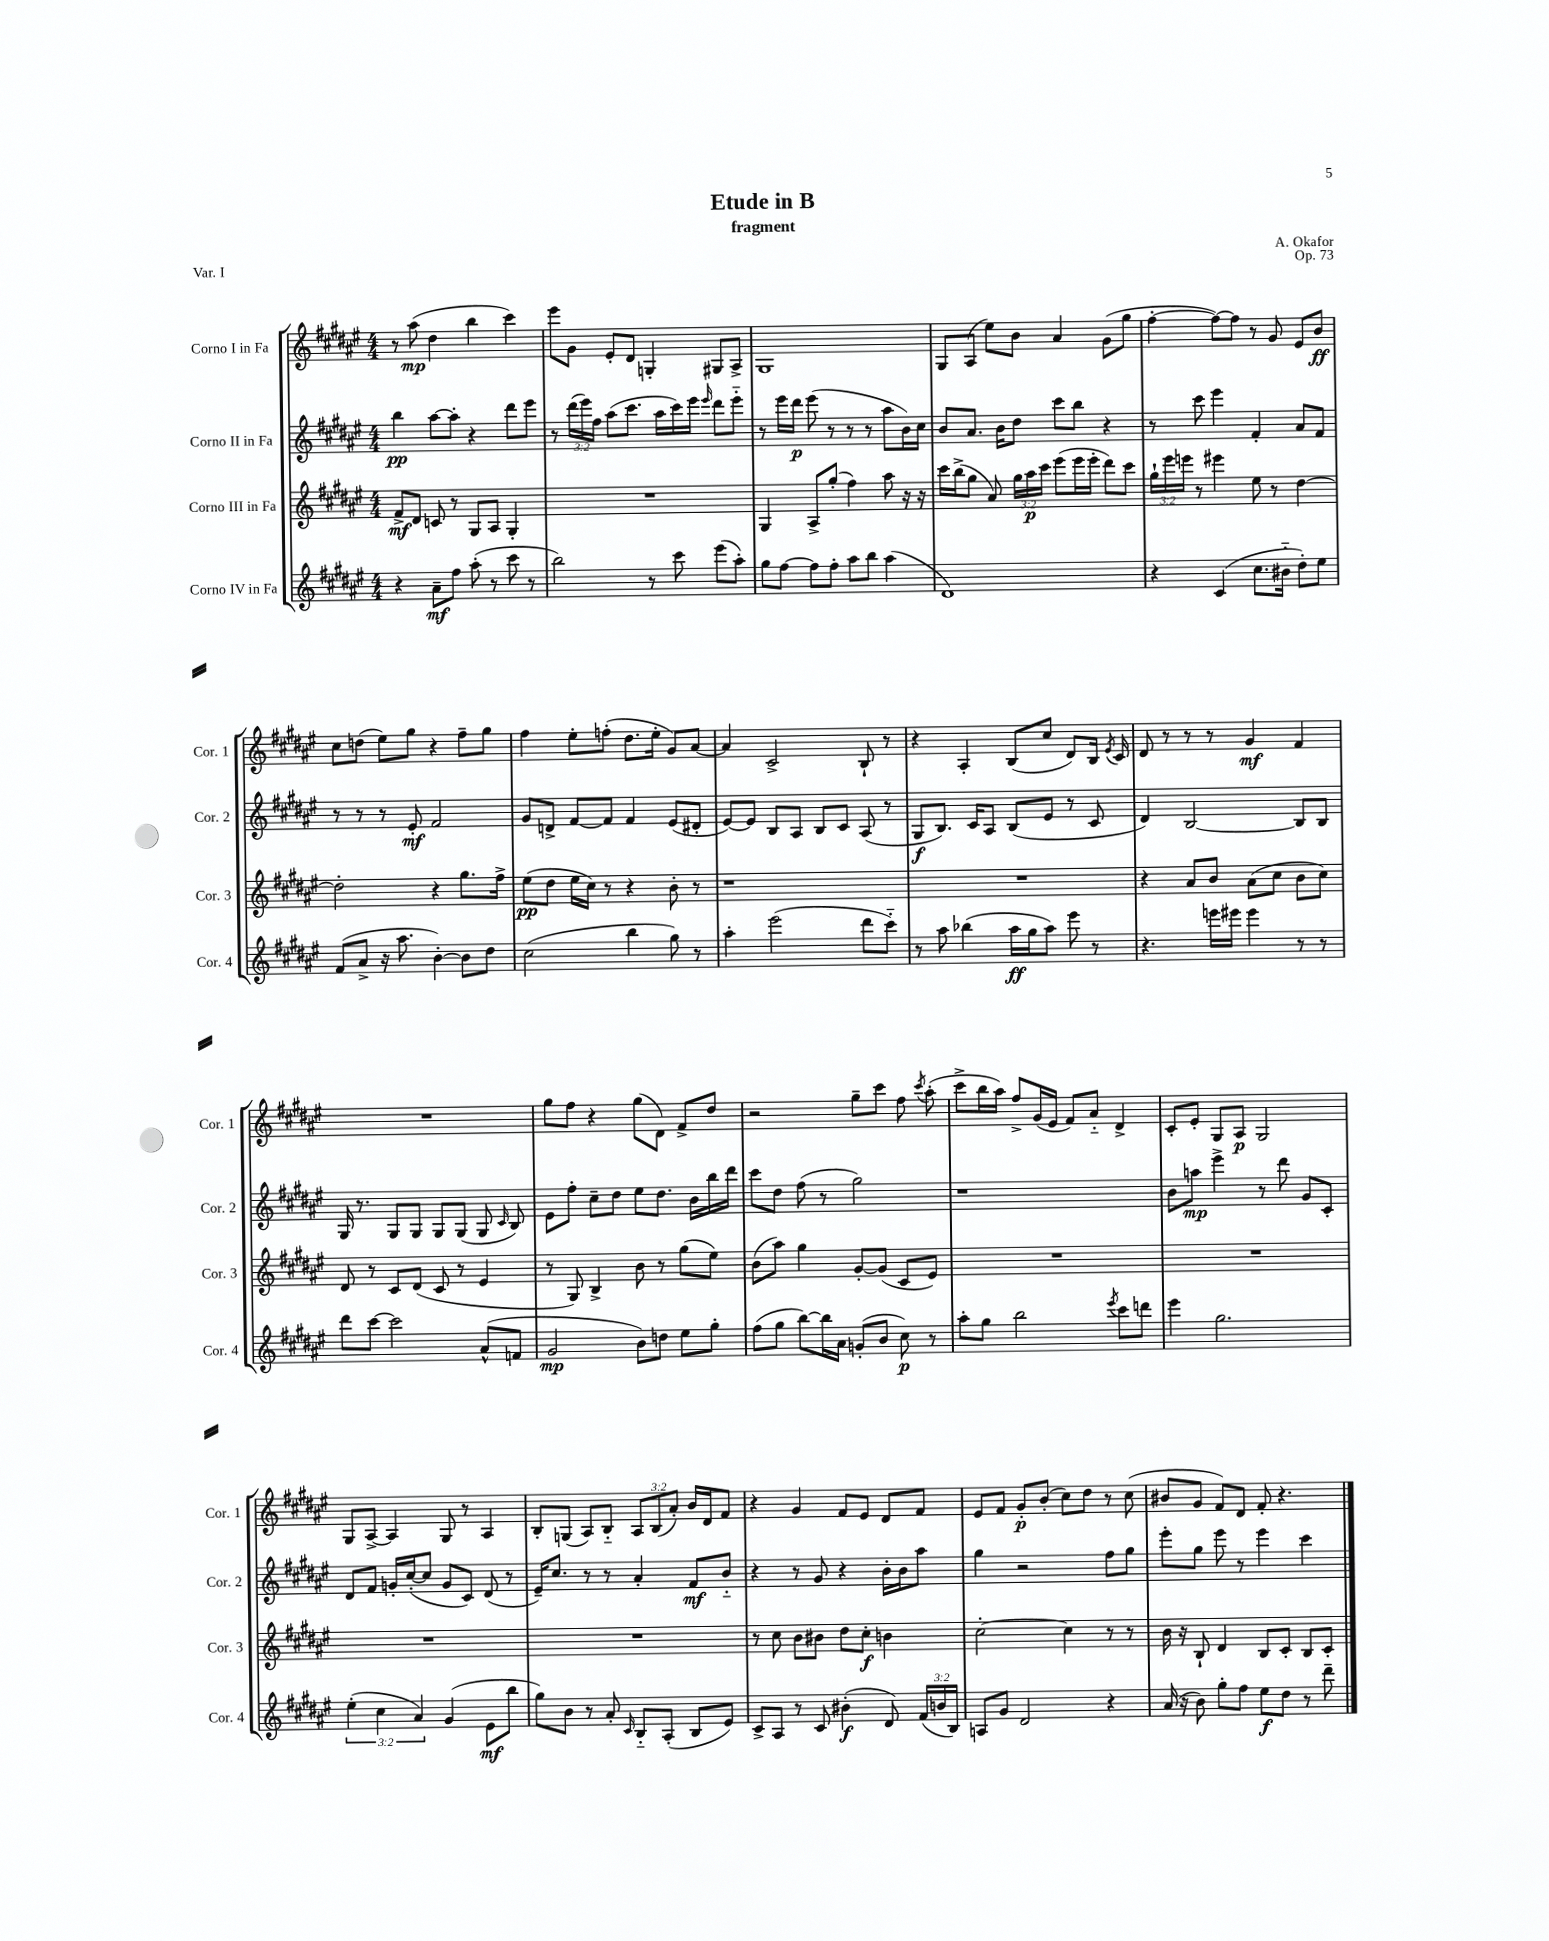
\header { title = "Etude in B" composer = "A. Okafor" subtitle = "fragment" opus = "Op. 73" piece = "Var. I" }
<<
\new StaffGroup <<
\new Staff = "s0" \with { instrumentName = "Corno I in Fa" shortInstrumentName = "Cor. 1" } {
    \clef treble \key fis \major \numericTimeSignature \time 4/4 \override Staff.TupletNumber.text = #tuplet-number::calc-fraction-text
    \autoBeamOff r8 ais''8\mp( dis''4 b''4 cis'''4) |
    eis'''8[ gis'8] eis'8[-. dis'8] g4-. gis8[ ais8]-> |
    gis1 |
    gis8[ ais8]( eis''8[) b'8] ais'4 gis'8[( gis''8] |
    fis''4~-. fis''8[~) fis''8] r8 gis'8 eis'8[ b'8]\ff |
    cis''8[ d''8]( eis''8[) gis''8] r4 fis''8[-- gis''8] |
    fis''4 eis''8[-. f''8]-.( dis''8.[ eis''16]-. gis'8[) ais'8]~ |
    ais'4 cis'2-> b8-! r8 |
    r4 ais4-. b8[( cis''8] dis'8[) b16] \acciaccatura { eis'8 } cis'16 |
    dis'8 r8 r8 r8 gis'4\mf fis'4 |
    R1 |
    gis''8[ fis''8] r4 gis''8[( dis'8]) fis'8[-> dis''8] |
    r2 gis''8[-- cis'''8] fis''8 \acciaccatura { cis'''8 } ais''8-.( |
    cis'''8[-> b''16 ais''16]) fis''8[-> gis'16( eis'16] fis'8[) ais'8]-_ dis'4-> |
    cis'8[-. eis'8]-. gis8[ ais8]\p gis2 |
    gis8[ ais8]~-> ais4 gis8 r8 ais4 |
    b8[-. g8]( ais8[) b8]-_ \tuplet 3/2 { ais8[ b8( ais'8]-.) } b'16[ dis'16 fis'8] |
    r4 gis'4 fis'8[ eis'8] dis'8[ fis'8] |
    eis'8[ fis'8] gis'8[-.\p b'8]-.( cis''8[) dis''8] r8 cis''8( |
    bis'8[ gis'8] fis'8[) dis'8] fis'8-. r4. \bar "|." |
}
\new Staff = "s1" \with { instrumentName = "Corno II in Fa" shortInstrumentName = "Cor. 2" } {
    \clef treble \key fis \major \numericTimeSignature \time 4/4 \override Staff.TupletNumber.text = #tuplet-number::calc-fraction-text
    \autoBeamOff b''4\pp ais''8[~ ais''8]-. r4 dis'''8[ eis'''8] |
    r8 \tuplet 3/2 { dis'''16[( eis'''16) fis''16] } ais''8[( cis'''8.] ais''16[ cis'''16) eis'''16] \grace { eis'''16 } dis'''8[ eis'''8]-_ |
    r8 eis'''16[ dis'''16]\p eis'''8( r8 r8 r8 ais''8[ b'16) cis''16] |
    b'8[ ais'8.] b'16[ dis''8] cis'''8[ b''8] r4 |
    r8 cis'''8 eis'''4 fis'4-. ais'8[ fis'8] |
    r8 r8 r8 eis'8-.\mf fis'2 |
    gis'8[ d'8]-> fis'8[~ fis'8] fis'4 eis'8[( dis'8]-. |
    eis'8[~) eis'8] b8[ ais8] b8[ cis'8] ais8( r8 |
    gis8[\f b8.]) cis'16[ ais8] b8[( eis'8] r8 cis'8 |
    dis'4) b2~ b8[ b8] |
    gis16 r8. gis8[ gis8] gis8[ gis8]( gis8 \grace { cis'16 } b8) |
    eis'8[ fis''8]-. cis''8[-- dis''8] eis''8[ dis''8.] b'16[ b''16 dis'''16] |
    cis'''8[ dis''8] fis''8( r8 gis''2) |
    r1 |
    b'8[ a''8]\mp eis'''4-> r8 dis'''8 gis'8[ cis'8]-. |
    dis'8[ fis'8] g'16[-. cis''16~-.( cis''8] g'8[ cis'8]) dis'8( r8 |
    eis'16[--) cis''8.] r8 r8 ais'4-. fis'8[\mf b'8]-_ |
    r4 r8 gis'8 r4 b'16[-. b'16 ais''8] |
    gis''4 r2 fis''8[ gis''8] |
    eis'''8[-. gis''8] eis'''8 r8 eis'''4 cis'''4 \bar "|." |
}
\new Staff = "s2" \with { instrumentName = "Corno III in Fa" shortInstrumentName = "Cor. 3" } {
    \clef treble \key fis \major \numericTimeSignature \time 4/4 \override Staff.TupletNumber.text = #tuplet-number::calc-fraction-text
    \autoBeamOff fis'8[->\mf dis'8] c'8 r8 gis8[ ais8] gis4-. |
    R1 |
    gis4 ais8[-> gis''8]-.( fis''4) ais''8 r16 r16 |
    cis'''16[ b''16->( gis''8] ais'8) \tuplet 3/2 { gis''16[ ais''16\p cis'''16] } eis'''8[( eis'''16 eis'''16]-. dis'''8[) cis'''8] |
    \tuplet 3/2 { gis''16[-! eis'''16 e'''16] } r8 eis'''4 eis''8 r8 dis''4~ |
    dis''2-. r4 gis''8.[ fis''16]-> |
    eis''8[\pp( dis''8] eis''16[ cis''16]) r8 r4 b'8-. r8 |
    r1 |
    R1 |
    r4 ais'8[ b'8] ais'8[( cis''8] b'8[ cis''8]) |
    dis'8 r8 cis'8[ dis'8]( cis'8 r8 eis'4 |
    r8 gis8) b4-> b'8 r8 gis''8[( eis''8]) |
    b'8[( ais''8]) gis''4 gis'8[~-. gis'8]( cis'8[ eis'8]) |
    R1 |
    R1 |
    R1 |
    R1 |
    r8 cis''8 b'8[ bis'8] dis''8[ cis''8]-.\f b'4 |
    cis''2~-. cis''4 r8 r8 |
    b'16 r16 b8-! dis'4 b8[ cis'8]-. b8[ cis'8]-. \bar "|." |
}
\new Staff = "s3" \with { instrumentName = "Corno IV in Fa" shortInstrumentName = "Cor. 4" } {
    \clef treble \key fis \major \numericTimeSignature \time 4/4 \override Staff.TupletNumber.text = #tuplet-number::calc-fraction-text
    \autoBeamOff r4 ais'8[--\mf fis''8] ais''8-.( r8 cis'''8 r8 |
    b''2) r8 cis'''8 eis'''8[( ais''8]-.) |
    gis''8[ fis''8]~ fis''8[ fis''8]-. ais''8[ b''8] ais''4( |
    dis'1) |
    r4 cis'4( cis''8.[ bis'16]-_ dis''8[-.) eis''8] |
    fis'8[( ais'8]-> r16 ais''8. b'4~-.) b'8[ dis''8] |
    cis''2( b''4 gis''8) r8 |
    ais''4-. eis'''2( dis'''8[ cis'''8]-_) |
    r8 ais''8 bes''4( ais''16[\ff gis''16 ais''8]) eis'''8 r8 |
    r4. e'''16[ eis'''16] eis'''4 r8 r8 |
    dis'''8[ cis'''8]~ cis'''2 ais'8[-^( f'8] |
    gis'2\mp b'8[) d''8] eis''8[ gis''8]-. |
    fis''8[( gis''8] b''8[~) b''16 ais'16] g'8[-.( b'8] cis''8\p) r8 |
    ais''8[-. gis''8] b''2 \acciaccatura { eis'''8 } cis'''8[ d'''8] |
    eis'''4 gis''2. |
    \tuplet 3/2 { eis''4-.( cis''4 ais'4) } gis'4( eis'8[\mf b''8] |
    gis''8[) b'8] r8 ais'8-. \grace { cis'16 } b8[-_ ais8]-.( b8[ eis'8]) |
    cis'8[-> ais8] r8 cis'8 bis'4-.\f( dis'8) \tuplet 3/2 { fis'16[( b'16 b16]) } |
    a8[ gis'8] dis'2 r4 |
    ais'16( r16 b'8) gis''8[-. fis''8] eis''8[\f dis''8] r8 dis'''8-- \bar "|." |
}
>>
>>
\layout { \context { \Score \remove "Bar_number_engraver" } }
